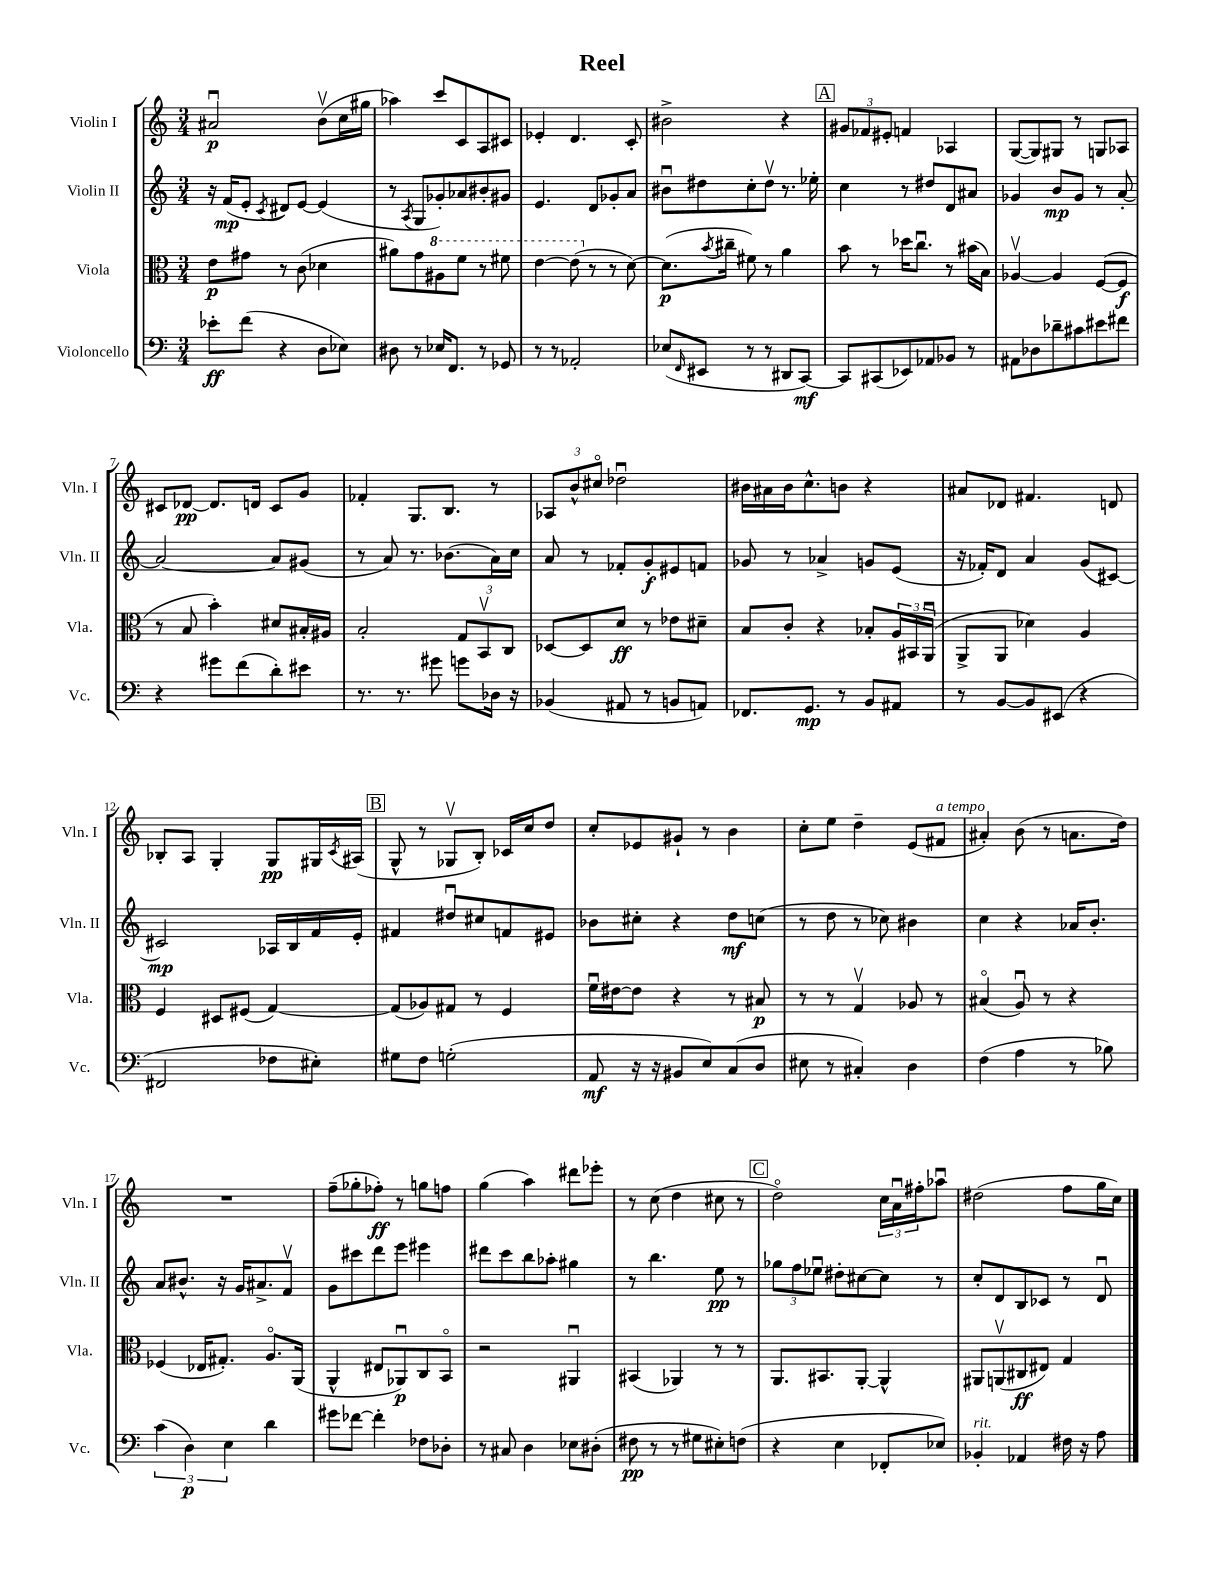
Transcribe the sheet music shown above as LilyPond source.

\header { title = "Reel" }
<<
\new StaffGroup <<
\new Staff = "s0" \with { instrumentName = "Violin I" shortInstrumentName = "Vln. I" } {
    \clef treble \key c \major \numericTimeSignature \time 3/4
    ais'2\downbow\p b'8\upbow( c''16 gis''16 |
    aes''4) c'''8 c'8 a8 cis'8 |
    ees'4-. d'4. c'8-. |
    bis'2-> r4 |
    \mark \markup { \box "A" } \tuplet 3/2 { gis'8 fes'8 eis'8-. } f'4 aes4 |
    g8~( g8) gis8 r8 g8 aes8 |
    cis'8 des'8~\pp des'8. d'16 cis'8 g'8 |
    fes'4-. g8. b8. r8 |
    \tuplet 3/2 { aes8 b'8-^ cis''8\flageolet } des''2\downbow |
    bis'16 ais'16 bis'16 c''8.-^ b'8 r4 |
    ais'8 des'8 fis'4. d'8 |
    bes8-. a8 g4-. g8\pp gis16 \acciaccatura { c'8 } ais16( |
    \mark \markup { \box "B" } g8-^ r8 ges8\upbow b8-.) ces'16 c''16 d''8 |
    c''8-. ees'8 gis'8-! r8 b'4 |
    c''8-. e''8 d''4-- e'8( fis'8^\markup { \italic "a tempo" } |
    ais'4-.) b'8( r8 a'8. d''16) |
    R2. |
    f''8--( ges''8-. fes''8-.\ff) r8 g''8 f''8 |
    g''4( a''4) dis'''8 ees'''8-. |
    r8 c''8( d''4 cis''8 r8 |
    \mark \markup { \box "C" } d''2\flageolet) \tuplet 3/2 { c''16 a'16\downbow fis''16-. } aes''8\downbow |
    dis''2( f''8 g''16 c''16) \bar "|." |
}
\new Staff = "s1" \with { instrumentName = "Violin II" shortInstrumentName = "Vln. II" } {
    \clef treble \key c \major \numericTimeSignature \time 3/4
    r16 f'16\mp( e'8-. \acciaccatura { c'8 } dis'8) e'8~ e'4( |
    r8 \acciaccatura { a8 } g8 ges'8-.) aes'8 bis'8-. gis'8 |
    e'4. d'8 ges'8-. a'8 |
    bis'8\downbow dis''8 c''8-. dis''8\upbow r8. ees''16-. |
    \mark \markup { \box "A" } c''4 r8 dis''8 d'8 ais'8 |
    ges'4 b'8\mp ges'8 r8 a'8~-. |
    a'2~ a'8 gis'8( |
    r8 a'8) r8. bes'8.( a'16) c''16 |
    a'8 r8 fes'8-. g'8-.\f eis'8 f'8 |
    ges'8 r8 aes'4-> g'8 e'8( |
    r16 fes'16-.) d'8 a'4 g'8( cis'8~) |
    cis'2\mp aes16 b16 f'16 e'16-. |
    \mark \markup { \box "B" } fis'4 dis''8\downbow cis''8 f'8 eis'8 |
    bes'8 cis''8-. r4 d''8\mf c''8( |
    r8 d''8 r8 ces''8) bis'4 |
    c''4 r4 aes'16 b'8.-. |
    a'8 bis'8.-^ r16 g'16 ais'8.-> f'8\upbow |
    g'8 cis'''8 d'''8 e'''8 eis'''4 |
    dis'''8 c'''8 b''8 aes''8-. gis''4 |
    r8 b''4. e''8\pp r8 |
    \mark \markup { \box "C" } \tuplet 3/2 { ges''8 f''8 ees''8\downbow } dis''8-. cis''8~ cis''8 r8 |
    c''8-. d'8 b8 ces'8 r8 d'8\downbow \bar "|." |
}
\new Staff = "s2" \with { instrumentName = "Viola" shortInstrumentName = "Vla." } {
    \clef alto \key c \major \numericTimeSignature \time 3/4
    e'8\p gis'8 r8 c'8( des'4 |
    ais'8) g'8 \ottava #1 ais'!8 f''8 r8 fis''8 |
    e''4~ e''8( \ottava #0 r8 r8 d'8~) |
    d'8.\p( \acciaccatura { b'8 } cis''16-- fis'8) r8 a'4 |
    \mark \markup { \box "A" } b'8 r8 des''16 c''8.\downbow r8 bis'16( b16) |
    aes4~\upbow aes4 f8~( f8\f |
    r8 b8 b'4-.) dis'8 bis16-. ais16 |
    b2-. \tuplet 3/2 { g8 b,8\upbow c8 } |
    des8~ des8 d'8\ff r8 ees'8 dis'8-- |
    b8 c'8-. r4 bes8-. \tuplet 3/2 { a16 bis,16 a,16\downbow( } |
    a,8-> a,8 des'4) a4 |
    f4 dis8 fis8( g4~) |
    \mark \markup { \box "B" } g8( aes8) gis8 r8 f4 |
    f'16\downbow eis'16~ eis'8 r4 r8 bis8\p |
    r8 r8 g4\upbow aes8 r8 |
    bis4\flageolet( a8\downbow) r8 r4 |
    fes4( ees16 gis8.-.) a8.\flageolet a,16( |
    a,4-^ eis8 aes,8\downbow\p) c8 b,8\flageolet |
    r2 ais,4\downbow |
    bis,4( aes,4) r8 r8 |
    \mark \markup { \box "C" } a,8. bis,8. a,8~-. a,4-^ |
    ais,8 a,8\upbow( cis8\ff eis8) g4 \bar "|." |
}
\new Staff = "s3" \with { instrumentName = "Violoncello" shortInstrumentName = "Vc." } {
    \clef bass \key c \major \numericTimeSignature \time 3/4
    ees'8-.\ff f'8( r4 d8 ees8) |
    dis8 r8 ees16 f,8. r8 ges,8 |
    r8 r8 aes,2-. |
    ees8( \grace { f,16 } eis,8 r8 r8 dis,8 c,8~\mf) |
    \mark \markup { \box "A" } c,8 cis,8( ees,8) aes,8 bes,8 r8 |
    ais,8 des8 des'8-- cis'8 eis'8 fis'8 |
    r4 gis'8 f'8( d'8-.) eis'8 |
    r8. r8. gis'8 g'8 des16 r16 |
    bes,4( ais,8 r8 b,8 a,8) |
    fes,8. g,8.\mp r8 b,8 ais,8 |
    r8 b,8~ b,8 eis,8( r4 |
    fis,2 fes8 eis8-.) |
    \mark \markup { \box "B" } gis8 f8 g2-.( |
    a,8\mf r16 r16 bis,8 e8) c8( d8 |
    eis8 r8 cis4-.) d4 |
    f4( a4 r8 bes8) |
    \tuplet 3/2 { c'4( d4\p) e4 } d'4 |
    gis'8 fes'8~ fes'4-. fes8 des8-. |
    r8 cis8 d4 ees8 dis8-.( |
    fis8\pp r8 r8 gis8 eis8-.) f8( |
    \mark \markup { \box "C" } r4 e4 fes,8-. ees8) |
    bes,4-.^\markup { \italic "rit." } aes,4 fis16 r16 a8 \bar "|." |
}
>>
>>
